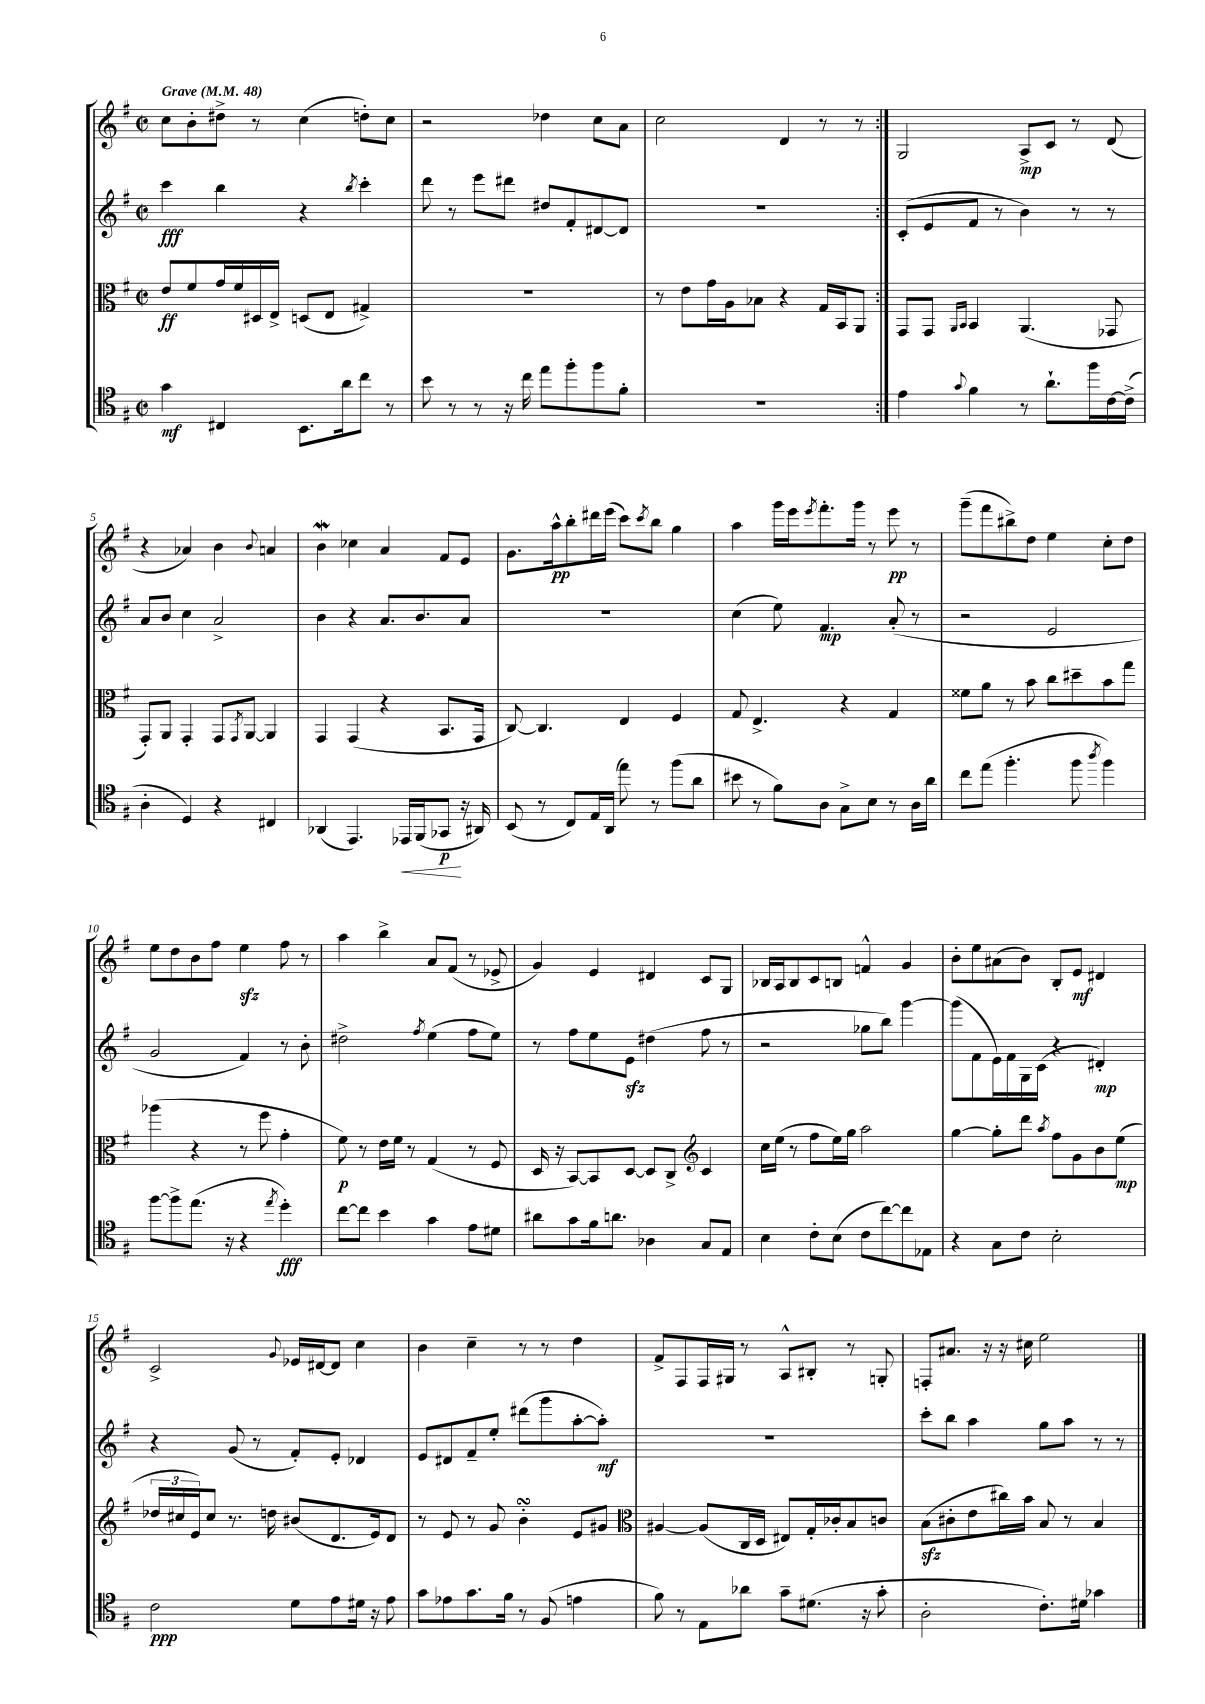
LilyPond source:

<<
\new StaffGroup <<
\new Staff = "s0" {
    \clef treble \key g \major \defaultTimeSignature \time 2/2 \tempo "Grave" 4 = 48
    \repeat volta 2 { c''8 b'8-. dis''8-> r8 c''4( d''8-.) c''8 |
    r2 des''4 c''8 a'8 |
    c''2 d'4 r8 r8 | }
    g2 a8->\mp c'8 r8 d'8( |
    r4 aes'4) b'4 \appoggiatura { b'8 } a'4 |
    b'4\mordent ces''4 a'4 fis'8 e'8 |
    g'8. a''16-^\pp b''8-. dis'''16 e'''16( c'''8) \acciaccatura { c'''8 } b''8 g''4 |
    a''4 g'''16 e'''16 \acciaccatura { e'''8 } fis'''8.-. g'''16 r8 e'''8\pp r8 |
    g'''8--( fis'''8 bis''8->) d''8 e''4 c''8-. d''8 |
    e''8 d''8 b'8 fis''8 e''4\sfz fis''8 r8 |
    a''4 b''4-> a'8 fis'8( r8 ees'8-> |
    g'4) e'4 dis'4 c'8 g8 |
    bes16 a16 bes8 c'8 b8 f'4-^ g'4 |
    b'8-. e''8 ais'8( b'8) b8-. e'8\mf dis'4 |
    c'2-> \appoggiatura { g'8 } ees'16 dis'16~ dis'8 c''4 |
    b'4 c''4-- r8 r8 d''4 |
    fis'8-> fis8 fis16 gis16 r8 a8-^ bis8-. r8 g8-. |
    f8-. ais'8. r16 r16 cis''16 e''2 \bar "|." |
}
\new Staff = "s1" {
    \clef treble \key g \major \defaultTimeSignature \time 2/2
    \repeat volta 2 { c'''4\fff b''4 r4 \acciaccatura { b''8 } c'''4-. |
    d'''8 r8 e'''8 dis'''8 dis''8 fis'8-. dis'8~ dis'8 |
    R1 | }
    c'8-.( e'8 fis'8 r8 b'4) r8 r8 |
    a'8 b'8 c''4 a'2-> |
    b'4 r4 a'8. b'8. a'8 |
    R1 |
    c''4( e''8) fis'4.\mp a'8-.( r8 |
    r2 e'2 |
    g'2 fis'4) r8 b'8-. |
    dis''2-> \acciaccatura { fis''8 } e''4( fis''8 e''8) |
    r8 fis''8 e''8 e'8\sfz dis''4( fis''8 r8 |
    r2 ges''8 b''8) g'''4~ |
    g'''8( fis'8 e'16) fis'16 g16 c'16( r4 dis'4-.\mp) |
    r4 g'8( r8 fis'8-.) e'8-. des'4 |
    e'8 dis'8 fis'8-- e''8-. dis'''8( g'''8 a''8~-. a''8-.\mf) |
    R1 |
    c'''8-. b''8 a''4 g''8 a''8 r8 r8 \bar "|." |
}
\new Staff = "s2" {
    \clef alto \key g \major \defaultTimeSignature \time 2/2
    \repeat volta 2 { e'8\ff fis'8 g'16 fis'16 dis16 e16-> d8( e8 gis4->) |
    R1 |
    r8 e'8 g'16 a16 bes8 r4 g16 b,16 a,8 | }
    g,8 g,8 \grace { a,16 b,16 } b,4 a,4.( ges,8 |
    g,8-.) a,8 g,4-. g,8 \acciaccatura { g,8 } a,8~ a,4 |
    g,4 g,4( r4 b,8. g,16 |
    c8~) c4. e4 fis4 |
    g8 e4.-> r4 g4 |
    fisis'8 a'8 r8 b'8 c''8 dis''8-- b'8 g''8 |
    aes''4( r4 r8 fis''8 g'4-. |
    fis'8\p) r8 e'16 fis'16 r8 g4( r8 fis8 |
    d16 r16 b,8~) b,8 d8~ d8 c8-> \clef treble c'4 |
    c''16 e''16( r8 fis''8 e''16) g''16 a''2 |
    g''4~ g''8-. d'''8 \acciaccatura { a''8 } fis''8 g'8 b'8 e''8\mp( |
    \tuplet 3/2 { des''16 cis''16 e'16) } cis''8 r8. d''16 bis'8( d'8. e'16) d'8 |
    r8 e'8 r8 g'8 b'4-.\turn e'8 gis'8 |
    \clef alto ais4~ ais8( c16 d16 eis8) g16-. ces'16-. b8 c'8 |
    b8\sfz( cis'8-. e'8 cis''16) b'16 b8 r8 b4 \bar "|." |
}
\new Staff = "s3" {
    \clef tenor \key g \major \defaultTimeSignature \time 2/2
    \repeat volta 2 { g'4\mf cis4 b,8. a'16 c''8 r8 |
    b'8 r8 r8 r16 c''16 e''8 fis''8-. fis''8 fis'8-. |
    R1 | }
    e'4 \appoggiatura { g'8 } fis'4 r8 a'8.-! fis''16 c'16~ c'16->( |
    a4-. d4) r4 cis4 |
    aes,4( e,4.) ees,16\< fis,16( ges,8\p\! r16 ais,16) |
    b,8( r8 c8) e16 a,16( e''8) r8 fis''8( a'8 |
    bis'8 r8 fis'8) a8 g8-> b8 r8 a16 a'16 |
    c''8 e''8( fis''4.-. fis''8 \acciaccatura { a''8 } fis''4) |
    fis''8~ fis''8-> e''8.( r16 r4 \acciaccatura { e''8 } d''4-.\fff) |
    c''8~ c''8 b'4 g'4 e'8 dis'8 |
    ais'8 g'8 fis'16 a'8. aes4 g8 e8 |
    b4 c'8-. b8( c'8 c''8~) c''8 ees8 |
    r4 g8 c'8 b2-. |
    c'2\ppp d'8 e'8 dis'16 r16 e'8 |
    g'8 ees'8 g'8. fis'16 r8 fis8( e'4 |
    fis'8) r8 e8 aes'8 g'8-- dis'8.( r16 g'8-. |
    a2-. c'8.-.) dis'16 ges'4 \bar "|." |
}
>>
>>
